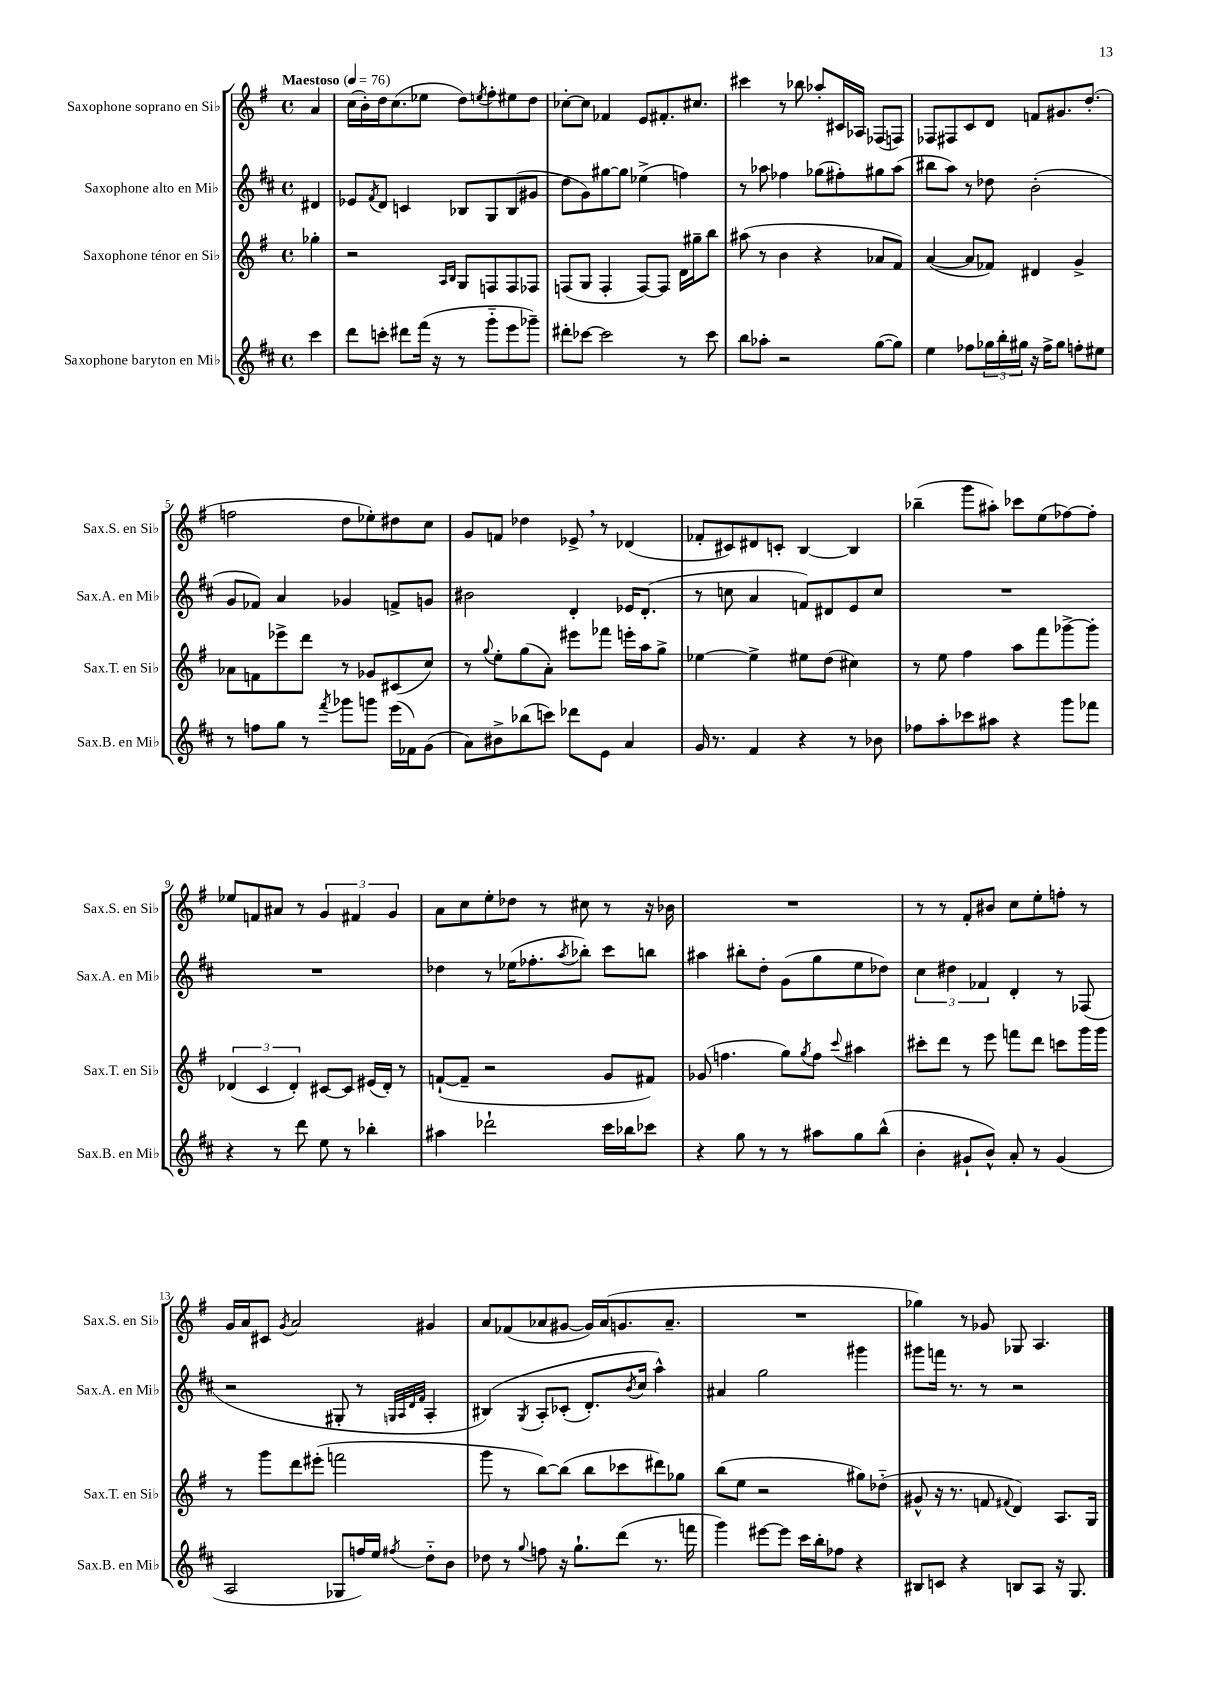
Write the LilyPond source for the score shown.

<<
\new StaffGroup <<
\new Staff = "s0" \with { instrumentName = "Saxophone soprano en Sib" shortInstrumentName = "Sax.S. en Sib" } {
    \clef treble \key g \major \defaultTimeSignature \time 4/4 \partial 4 \tempo "Maestoso" 4 = 76
    a'4 |
    c''16( b'16-.) d''16 c''8.( ees''8 d''8) \acciaccatura { e''8 } fis''8-. eis''8 d''8 |
    ces''8~-. ces''8 fes'4 e'8 fis'8.-. cis''8. |
    cis'''4 r8 bes''8 aes''8-. cis'16 aes16 fes8( f8) |
    fes8 fis8 c'8 d'8 f'8 gis'8. d''8.-.( |
    f''2 d''8 ees''8-.) dis''8 c''8 |
    g'8 f'8 des''4 ees'8-> \breathe r8 des'4( |
    fes'8-. cis'8) dis'8 c'8-. b4~ b4 |
    bes''4--( g'''8 ais''8-.) ces'''8 e''8( fes''8~) fes''8-. |
    ees''8 f'8 ais'8 r8 \tuplet 3/2 { g'4 fis'4 g'4 } |
    a'8 c''8 e''8-. des''8 r8 cis''8 r8 r16 bes'16 |
    R1 |
    r8 r8 fis'8-. bis'8 c''8 e''8-. f''8-. r8 |
    g'16 a'16 cis'8 \acciaccatura { g'8 } a'2 gis'4 |
    a'8 fes'8( aes'8 gis'8~ gis'16) aes'16( g'8. aes'8.-- |
    R1 |
    ges''4) r8 ges'8 ges8 a4. \bar "|." |
}
\new Staff = "s1" \with { instrumentName = "Saxophone alto en Mib" shortInstrumentName = "Sax.A. en Mib" } {
    \clef treble \key d \major \defaultTimeSignature \time 4/4 \partial 4
    dis'4 |
    ees'8 \acciaccatura { fis'8 } d'8 c'4 bes8 g8 bes8( gis'8 |
    d''8 g'8) gis''8~ gis''8 ees''4->( f''4) |
    r8 aes''8 fes''4 ges''8( fis''8-.) gis''8 aes''8( |
    bis''8 a''8) r8 des''8 b'2-.( |
    g'8 fes'8) a'4 ges'4 f'8-> g'8 |
    bis'2 d'4-. ees'16 d'8.-.( |
    r8 c''8 a'4 f'8) dis'8 e'8 c''8 |
    R1 |
    R1 |
    des''4 r8 ees''16( fes''8.-. \acciaccatura { a''8 } bes''8-.) cis'''8 b''8 |
    ais''4 bis''8-. d''8-. g'8( g''8 e''8 des''8) |
    \tuplet 3/2 { cis''4 dis''4 fes'4 } d'4-. r8 fes8( |
    r2 gis8-. r8 \grace { g32 a32 d'32 fis'32 } a4-. |
    bis4)\( \acciaccatura { g8 } a8-. ces'8-.( d'8.-.) \acciaccatura { b'8 } cis''16 a''4-^\) |
    ais'4 g''2 gis'''4 |
    gis'''8 f'''16 r8. r8 r2 \bar "|." |
}
\new Staff = "s2" \with { instrumentName = "Saxophone ténor en Sib" shortInstrumentName = "Sax.T. en Sib" } {
    \clef treble \key g \major \defaultTimeSignature \time 4/4 \partial 4
    ges''4-. |
    r2 \grace { a16 b16 } g8 f8 f8 fes8 |
    f8( g8 f4-. f8~) f8 d'16 gis''16-- b''8 |
    ais''8( r8 b'4 r4 aes'8 fis'8) |
    a'4~( a'8 fes'8) dis'4 g'4-> |
    aes'8 f'8 ees'''8-> d'''8 r8 ges'8 cis'8( c''8) |
    r8 \appoggiatura { g''8 } e''8-. g''8( a'8-.) eis'''8 fes'''8 e'''16-. a''16 g''8-> |
    ees''4~ ees''4-> eis''8 d''8( cis''4) |
    r8 e''8 fis''4 a''8 fis'''8 ges'''8~-> ges'''8-. |
    \tuplet 3/2 { des'4( c'4 des'4-.) } cis'8~ cis'8 eis'16( des'16-.) r8 |
    f'8~-!( f'8-- r2 g'8 fis'8) |
    ges'8( f''4. g''8) \acciaccatura { g''8 } f''8 \appoggiatura { c'''8 } ais''4 |
    cis'''8-. d'''8 r8 e'''8 f'''8 d'''8 c'''8 g'''16 g'''16 |
    r8 g'''8 d'''8 eis'''8-.( f'''2 |
    g'''8 r8 b''8~) b''8( b''8 ces'''8 dis'''8) ges''8 |
    b''8( e''8 r2 gis''8) des''8-_( |
    gis'8-^ r16 r8. f'8 \appoggiatura { fis'8 } d'4) a8. g16 \bar "|." |
}
\new Staff = "s3" \with { instrumentName = "Saxophone baryton en Mib" shortInstrumentName = "Sax.B. en Mib" } {
    \clef treble \key d \major \defaultTimeSignature \time 4/4 \partial 4
    cis'''4 |
    d'''8 c'''8-. dis'''8 fis'''16( r16 r8 g'''8-_ e'''8 ges'''8--) |
    dis'''8-. ces'''8~ ces'''2 r8 ces'''8 |
    b''8 aes''8-. r2 g''8~( g''8) |
    e''4 fes''8 \tuplet 3/2 { ges''16 b''16-. gis''16 } r16 fes''16-> gis''8 f''8-. eis''8 |
    r8 f''8 g''8 r8 \acciaccatura { fis'''8 } ges'''8 g'''8 e'''16( fes'16) g'8( |
    a'8) bis'8-> bes''8( c'''8) des'''8 e'8 a'4 |
    g'16 r8. fis'4 r4 r8 bes'8 |
    fes''8 a''8-. ces'''8 ais''8 r4 g'''8 fes'''8 |
    r4 r8 d'''8 e''8 r8 bes''4-. |
    ais''4 des'''2-! cis'''16 bes''16 ces'''8 |
    r4 g''8 r8 r8 ais''8 g''8 b''8-^( |
    b'4-. gis'8-! b'8-^) a'8-. r8 gis'4( |
    a2 ges8 f''16) e''16 \acciaccatura { fis''8 } d''8-_ b'8 |
    des''8 r8 \appoggiatura { g''8 } f''8 r16 g''8.-! d'''8( r8. f'''16 |
    g'''4) eis'''8~ eis'''8 cis'''16 b''16-. fes''8 r4 |
    bis8 c'8 r4 b8 a8 r16 g8. \bar "|." |
}
>>
>>
